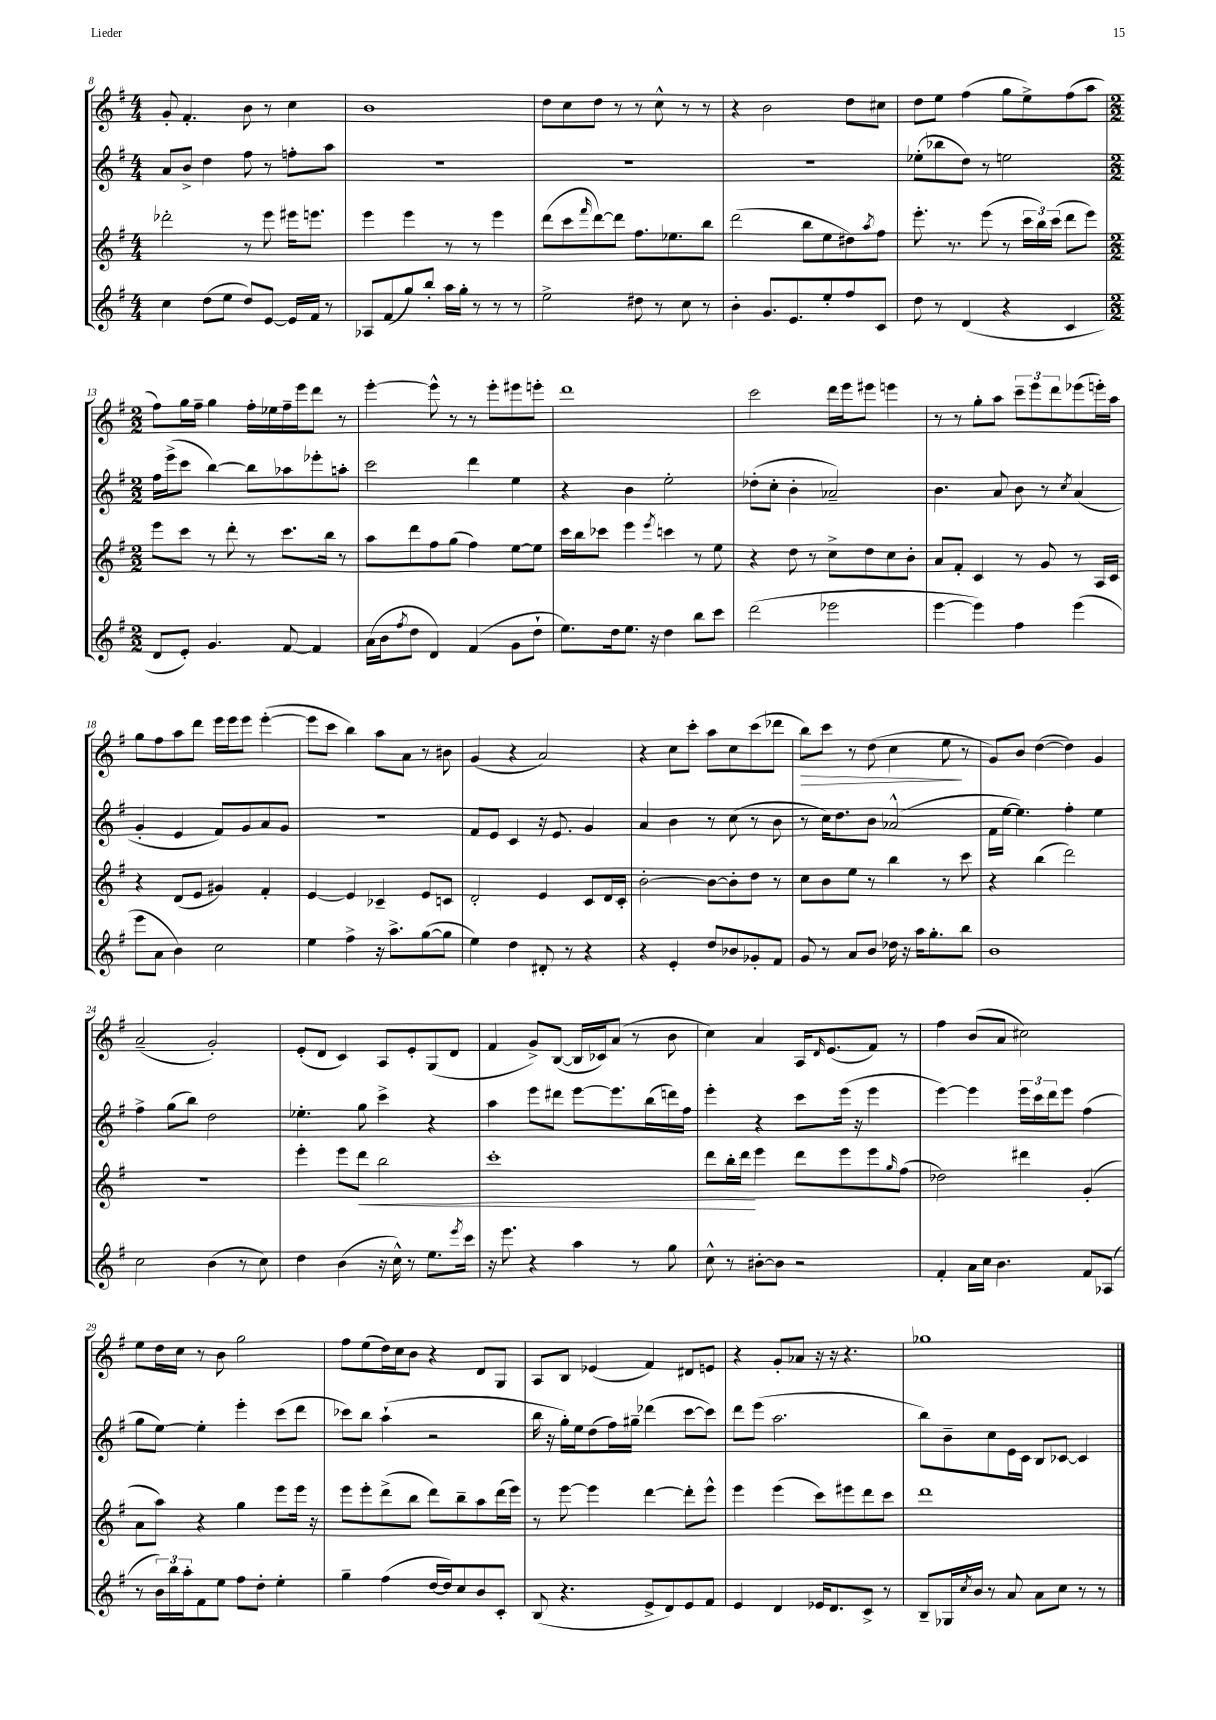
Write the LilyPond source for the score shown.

<<
\new StaffGroup <<
\new Staff = "s0" {
    \clef treble \key g \major \numericTimeSignature \time 4/4
    g'8-. fis'4.-. b'8 r8 c''4 |
    b'1 |
    d''8 c''8 d''8 r8 r8 c''8-^ r8 r8 |
    r4 b'2 d''8 cis''8 |
    d''8 e''8 fis''4( g''8 e''8->) fis''8( a''8 |
    \numericTimeSignature \time 2/2 fis''8) g''16 fis''16-- g''4 fis''16-. ees''16 fis''16-- e'''16 d'''8 r8 |
    e'''4~-. e'''8-^ r8 r8 e'''8-. eis'''8 e'''8-. |
    d'''1 |
    c'''2 d'''16 e'''16 eis'''8 e'''4 |
    r8 r8 g''8-. a''8 \tuplet 3/2 { c'''8-- e'''8 d'''8 } ees'''8( e'''16-.) a''16 |
    g''8 fis''8 a''8 d'''8 e'''16 e'''16 e'''8 e'''4~-.( |
    e'''8 c'''8 b''4) a''8 a'8 r8 bis'8 |
    g'4( r4 a'2) |
    r4 c''8 c'''8-. a''8 c''8 c'''8( des'''8 |
    b''8\>) c'''8 r8 d''8( c''4 e''8\! r8 |
    g'8) b'8 d''4~( d''4) g'4 |
    a'2--( g'2-.) |
    e'8-.( d'8 c'4) a8 e'8-. g8( d'8 |
    fis'4 g'8->) b8~( b16 ces'16) a'8( r8 b'8 |
    c''4) a'4 a16 \grace { d'16 } e'8.( fis'8) r8 |
    fis''4 b'8( a'8 cis''2) |
    e''8 d''16 c''16 r8 b'8 g''2 |
    fis''8 e''8( d''16) c''16 b'8 r4 d'8 g8 |
    a8 b8 ees'4( fis'4) dis'8 e'8 |
    r4 g'8-. aes'8 r16 r16 r4. |
    ges''1 \bar "|." |
}
\new Staff = "s1" {
    \clef treble \key g \major \numericTimeSignature \time 4/4
    a'8 b'8-> d''4 fis''8 r8 f''8-. a''8 |
    R1 |
    R1 |
    R1 |
    ees''8-.( bes''8 d''8) r8 e''2 |
    \numericTimeSignature \time 2/2 fis''16 e'''16->( c'''8 b''4~) b''8 aes''8 ees'''8-. a''8-. |
    c'''2 d'''4 e''4 |
    r4 b'4 e''2-. |
    des''8-.( c''8-. b'4-. aes'2--) |
    b'4. a'8 b'8 r8 \acciaccatura { c''8 } a'4( |
    g'4-. e'4 fis'8) g'8 a'8 g'8 |
    r1 |
    fis'8 e'8 c'4 r16 e'8. g'4 |
    a'4 b'4 r8 c''8( r8 b'8 |
    r8 c''16) d''8. b'8 aes'2-^( |
    fis'16 e''16~ e''4.) fis''4-. e''4 |
    fis''4-> g''8( b''8) d''2 |
    ees''4.-. g''8 c'''4-> r4 |
    a''4 e'''8 dis'''8 e'''8~ e'''8. b''16( d'''16) fis''16 |
    e'''4-. r4 c'''8 e'''16( r16 e'''4 |
    e'''4~) e'''4 \tuplet 3/2 { e'''16 c'''16 d'''16 } e'''8 fis''4( |
    g''8 e''8~) e''4-. e'''4-. c'''8( d'''8 |
    ces'''8) b''8 a''4-!( r2 |
    b''16 r16 g''16-.) e''16 d''8( fis''16) gis''16-- des'''4( c'''8~ c'''8) |
    d'''8 e'''8( a''2. |
    b''8) b'8-- c''8 e'16 c'16 b8 ces'8~ ces'4 \bar "|." |
}
\new Staff = "s2" {
    \clef treble \key g \major \numericTimeSignature \time 4/4
    des'''2-. r8 e'''8 eis'''16 e'''8. |
    e'''4 e'''4 r8 r8 e'''4 |
    d'''8( c'''8 \grace { fis'''16 } d'''8~) d'''8 fis''8. ees''8. b''8 |
    d'''2( b''8 e''8 dis''8) \acciaccatura { a''8 } fis''8 |
    e'''8.-. r8. e'''8( r8 \tuplet 3/2 { c'''16 b''16) c'''16( } d'''8 e'''8) |
    \numericTimeSignature \time 2/2 e'''8 c'''8 r8 d'''8-. r8 c'''8. b''16 r8 |
    a''8 d'''8 fis''8 g''8( fis''4) e''8~ e''8 |
    c'''16 b''16 ces'''8 e'''4 \acciaccatura { e'''8 } c'''4 r8 e''8 |
    r4 d''8 r8 c''8-> d''8 c''8 b'8-. |
    a'8 fis'8-. c'4 r8 g'8 r8 a16 c'16 |
    r4 d'8( e'8 gis'4) fis'4-. |
    e'4~ e'4 ces'4-- e'8 c'8 |
    d'2-. e'4 c'8 d'16 c'16-. |
    b'2~-. b'8~ b'8-. d''8 r8 |
    c''8 b'8 e''8 r8 b''4 r8 c'''8 |
    r4 b''4( d'''2) |
    r1 |
    e'''4-. e'''8 d'''8\< b''2 |
    c'''1-. |
    d'''8 b''16-. d'''16\! e'''4 d'''8 e'''8 e'''8 \grace { g''16 } fis''8( |
    des''2) dis'''4 g'4-.( |
    a'8 a''8) r4 g''4 e'''8 e'''16 r16 |
    e'''8 e'''8-. d'''8->( b''8 d'''8) b''8-- a''8 d'''16( e'''16) |
    r8 e'''8~ e'''4 d'''4~ d'''8-. e'''8-^ |
    e'''4 e'''4( c'''8) eis'''8 d'''8 c'''8 |
    d'''1 \bar "|." |
}
\new Staff = "s3" {
    \clef treble \key g \major \numericTimeSignature \time 4/4
    c''4 d''8( e''8 d''8) e'8~ e'16 fis'16 r8 |
    aes8 fis'8( g''8) b''8-. a''16 g''16-. r8 r8 r8 |
    e''2-> dis''8 r8 c''8 r8 |
    b'4-. g'8. e'8. e''8-. fis''8 c'8 |
    d''8 r8 d'4( r4 c'4 |
    \numericTimeSignature \time 2/2 d'8 e'8-.) g'4. fis'8~ fis'4 |
    a'16( b'16 \acciaccatura { fis''8 } d''8 d'4) fis'4( g'8 d''8-! |
    e''8.) d''16 e''8. r16 d''4 b''8 c'''8 |
    d'''2( ees'''2 |
    e'''4~ e'''4) fis''4 e'''4( |
    e'''8 a'8 b'4) c''2 |
    e''4 fis''4-> r16 a''8.-> g''8~( g''8 |
    e''4) d''4 dis'8-. r8 r4 |
    r4 e'4-. d''8 bes'8 ges'8-. fis'8 |
    g'8 r8 a'8 b'8 des''16 r16 a''16 g''8.-. b''8 |
    b'1 |
    c''2 b'4( r8 c''8) |
    d''4 b'4( r16 c''16-^) r8 e''8. \acciaccatura { e'''8 } c'''16 |
    r16 e'''8. r4 a''4 r8 g''8 |
    c''8-^ r8 bis'8~-. bis'8 r2 |
    fis'4-. a'16 c''16 b'4. fis'8 aes8( |
    r8 \tuplet 3/2 { b'16) b''16 a''16-. } fis'8 e''8 fis''8 d''8-. e''4-. |
    g''4-- fis''4( d''16~ d''16) c''8 b'8 c'8-. |
    b8( r4. e'8-> d'8) e'8 fis'8 |
    e'4 d'4 ees'16 d'8. c'8-> r8 |
    b8-- ges16 \acciaccatura { c''8 } b'16 r8 a'8 a'8 c''8 r8 r8 \bar "|." |
}
>>
>>
\layout { \context { \Score currentBarNumber = #8 } }
